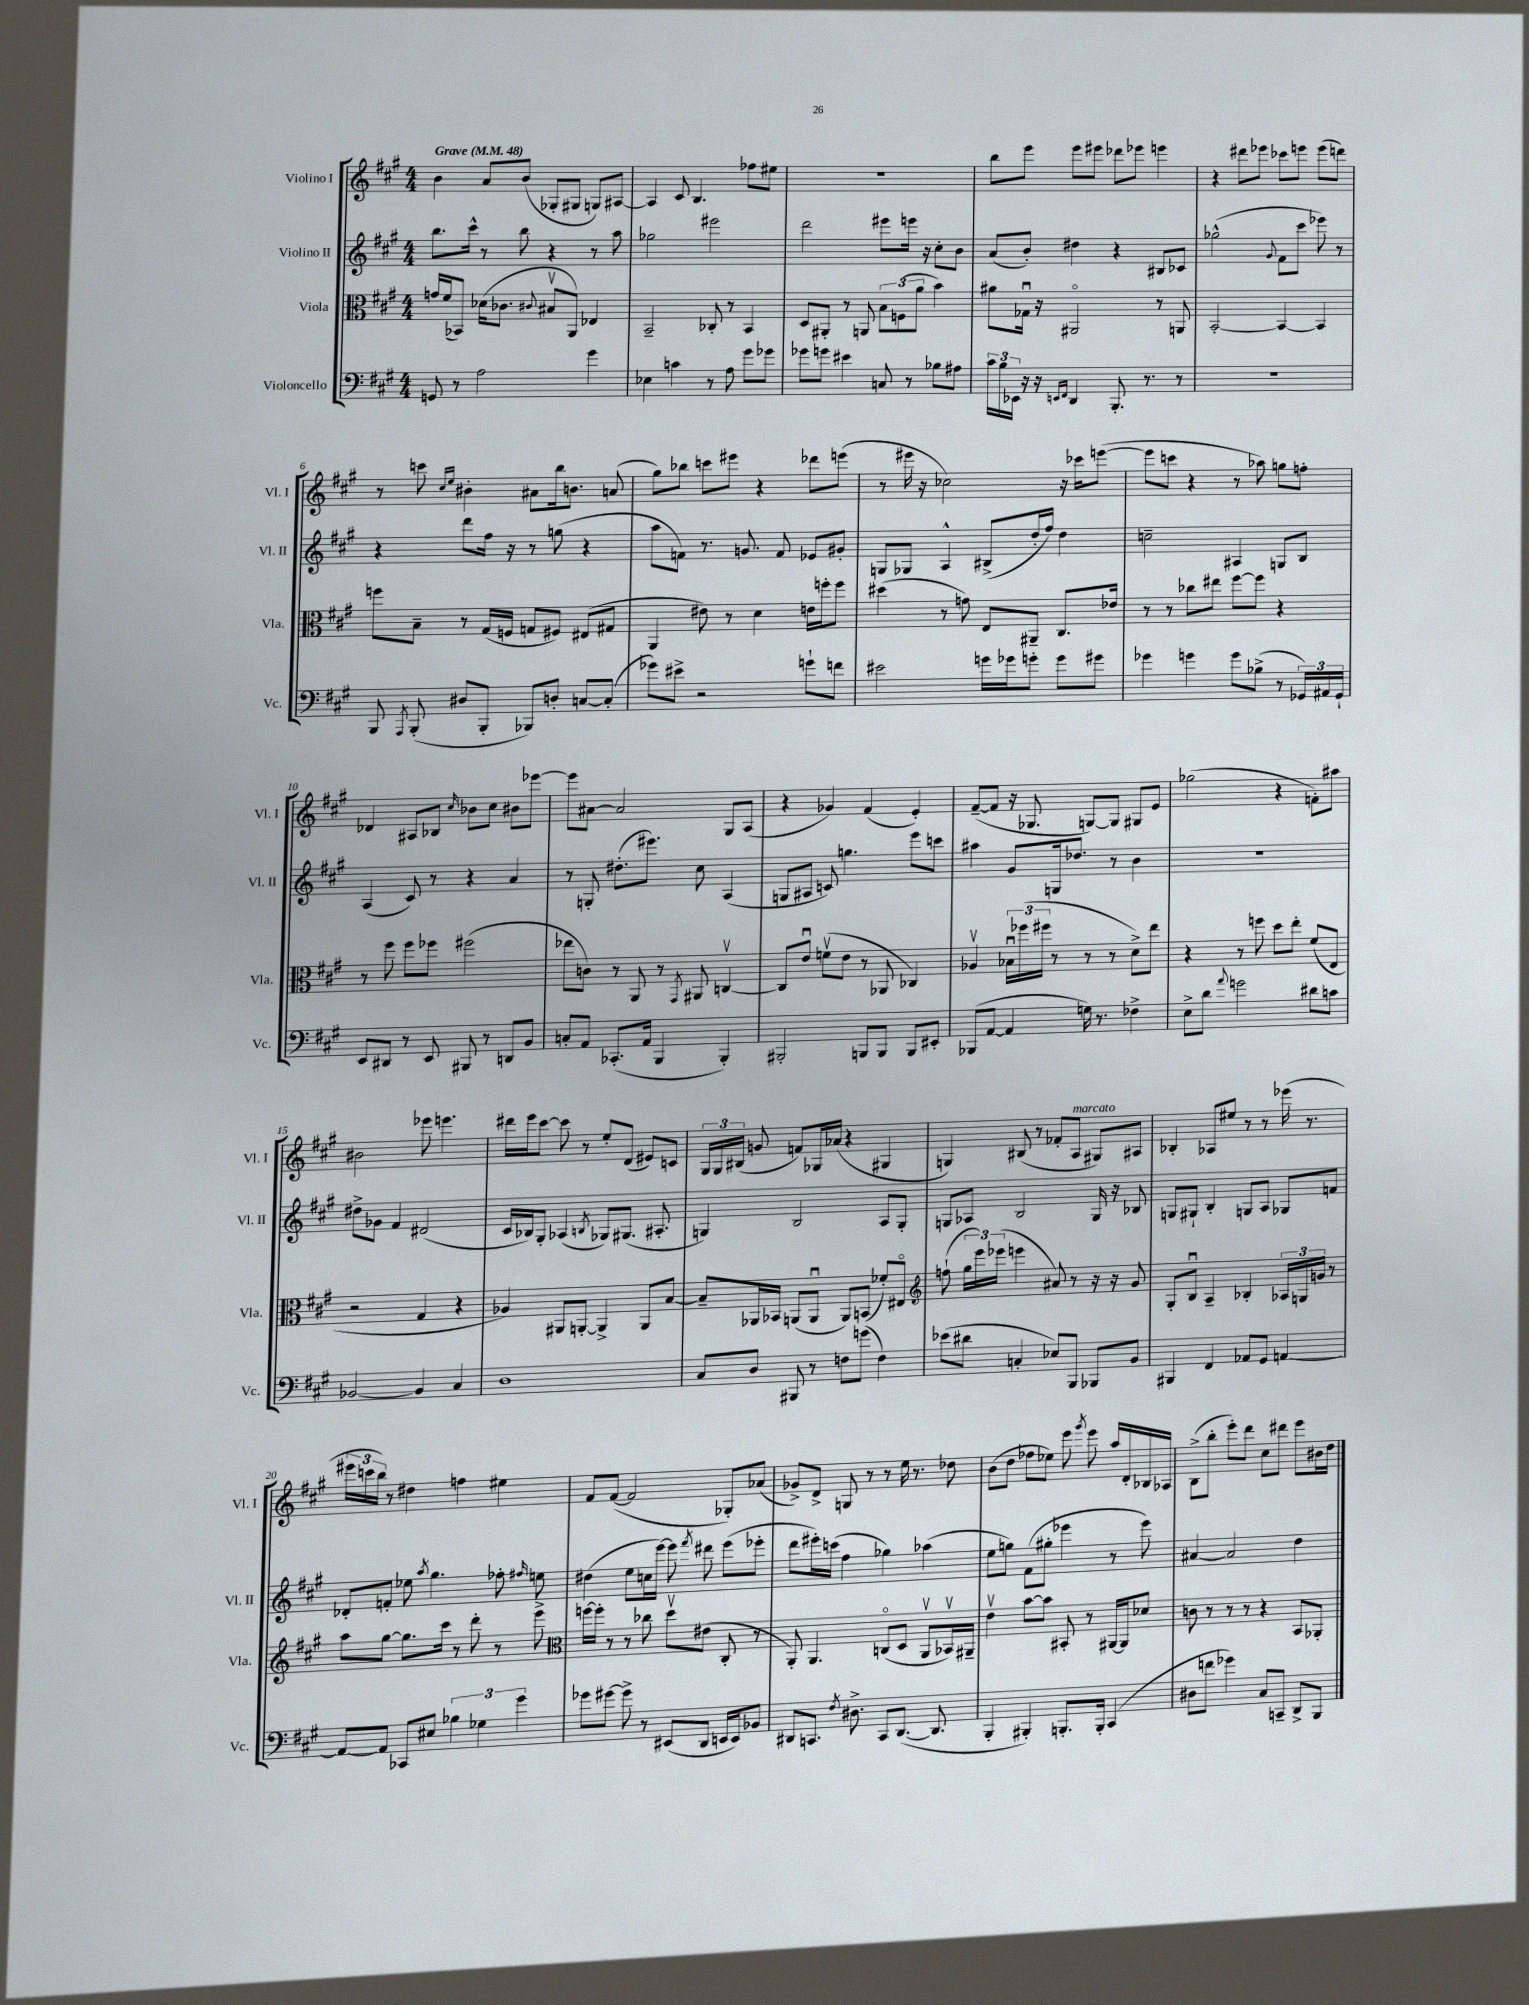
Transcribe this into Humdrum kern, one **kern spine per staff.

**kern	**kern	**kern	**kern
*staff4	*staff3	*staff2	*staff1
*clefF4	*clefC3	*clefG2	*clefG2
*k[f#c#g#]	*k[f#c#g#]	*k[f#c#g#]	*k[f#c#g#]
*M4/4	*M4/4	*M4/4	*M4/4
*MM48	*MM48	*MM48	*MM48
8GG	16g	8.bb	4b
.	(16f#	.	.
8r	8BB-)	.	.
.	.	16ccc#^^	.
2A	(16d-	8r	8a
.	8.c-	.	.
.	.	8bb	(8b
.	8qqc#	.	.
.	8B#v	4r	8G-'
.	8AA)	.	8G#
4g#	4E-	8r	8G)
.	.	8aa	[8A#
=	=	=	=
4E-	2BB~	2gg-	4A#]
4c	.	.	8c#
.	.	.	4.B
8r	8C-'	2eee#	.
8A	8r	.	.
8g#	4BB	.	8ff-
8g-	.	.	8ee#
=	=	=	=
8g-	8D	2ddd	1r
8g	8AA#'	.	.
4e#	8r	.	.
.	8AA	.	.
8C	12B	8eee#	.
.	(12F	.	.
8r	.	16eee	.
.	12a	.	.
.	.	16r	.
8B-	4b)	8cc#'	.
8A#	.	8b	.
=	=	=	=
24c#	8a#	(8a	8bb
24B	.	.	.
24EE-	.	.	.
16r	16G-u	8b')	8eee
16r	16r	.	.
16qqEE	.	.	.
16qqFF#	.	.	.
4DD	2AA#o	4dd#	8eee
.	.	.	8eee#
8.BBB'	.	4r	8ddd-
.	.	.	8eee-
8.r	.	.	.
.	8r	8B#	4eee
8r	8AA	8c-	.
=	=	=	=
1r	[2BB'	(2gg-^^	4r
.	.	.	8ddd#
.	.	.	8eee-
.	.	8qqg#	.
.	4BB_	8f#	8ccc-
.	.	8ccc#	8eee
.	4BB]	8eee-)	(8eee
.	.	8r	8ddd)
=	=	=	=
8BBB	8ff	4r	8r
8qAAA	.	.	.
(8BBB'	8B~	.	8ccc
.	.	.	16qqcc#
.	.	.	16qqee
8D#	8r	8ddd	4b#'
8BBB'	(16G#	16ff#	.
.	16F	16r	.
8BBB-)	8G	8r	8a#
8D'	8F#)	(8gg	16bb
.	.	.	8.b
[8C	(8E#	4r	.
(8C']	8G#	.	(8a
=	=	=	=
8g-)	4AA	8aa	8gg#)
8e#^	.	8f)	8bb-
2r	8e#)	8.r	8ccc
.	8r	.	8eee#
.	.	8.g	.
.	4d	.	4r
.	.	8f	.
8g`	16e	8e-	8ddd-
.	16ff'	.	.
8f	8ff	8g#'	(8eee
=	=	=	=
2e#	(4dd#	8G	8r
.	.	8G-	16eee#
.	.	.	16r
.	8r	4A^^	2cc-)
.	8g)	.	.
16g	8E	(8B#^	.
16g-	.	.	.
8g'	8AA#~	16dd'	.
.	.	16ff#)	.
8g	8.C#	4dd	16r
.	.	.	16ccc-
8g#	.	.	([8eee
.	16e-	.	.
=	=	=	=
4g-	8r	2cc~	8eee]
.	8r	.	8ccc
4g	8cc-	.	4r
.	8ee#	.	.
8g	[8ff#	4A#	8r
(8B-^	8ff#]	.	8aa-)
8r	4r	8G	8gg
24GG-)	.	8B	8ff'
24AA#	.	.	.
24GG-`	.	.	.
=	=	=	=
8EE	8r	(4A	4d-
8DD#	8ff#	.	.
8r	8ff#	8c#)	8A#
8EE	8ff-	8r	8B-
.	.	.	16qqcc#
8BBB#	(2ff#	4r	8b-
8r	.	.	8cc#
8DD	.	4a	8b#
8BB	.	.	[8eee-
=	=	=	=
8C'	8ee-	8r	8eee-]
8AA	8c)	8G'	[8a#
(8.CC-'	8r	(8.dd#'	2a#]
.	8AA	.	.
16AA	.	8.eee#)	.
4BBB	8r	.	.
.	8qGG#	.	.
.	8AA#	8cc#	.
4BBB')	[4Cv	(4A	8G#
.	.	.	(8A
=	=	=	=
2BBB#'	8C]	8G	4r
.	8eu	8A#	.
.	(8fv	8c)	4g-)
.	8e	4.gg	.
8BBB	8r	.	(4f#
8BBB	8AA-	.	.
8BBB	4C-)	8eee	4e')
8EE#'	.	8ccc	.
=	=	=	=
(8BBB-	4A-v	4aa#	([8f#~
[8AA	.	.	8f#]
4AA]	24B-u	8g#	16r
.	(24ff-	.	.
.	.	.	8.G-
.	24ff#	.	.
.	8r	16G	.
.	.	8.dd-	.
16G)	8r	.	[8G)
8.r	.	.	.
.	8r	8r	8G]
4F-^	8d^)	4b	8G#
.	8ee	.	8e
=	=	=	=
8E^	4r	1r	(2gg-
8d	.	.	.
8qqa	.	.	.
2g	8r	.	.
.	8ff	.	.
.	8dd	.	4r
.	8ee'	.	.
8d#	(8f#	.	8f')
8c	8E	.	8aa#
=	=	=	=
[2BB-	2r	8dd#^	2b#
.	.	8g-	.
.	.	4f#	.
4BB-]	4G#	(2d#	8eee-
.	.	.	4.eee
4C#	4r	.	.
=	=	=	=
1D	4A-)	16c#	16ddd#
.	.	16B-)	16eee
.	.	8G#'	[8ccc#
.	8AA#	(4A-	8ccc#]
.	[8AA'	.	8r
.	.	8qB	.
.	4AA^]	8G-)	8ee'
.	.	(8.G#	(8d
.	8AA	.	8e#)
.	.	8.A#'	.
.	[8B	.	8c
=	=	=	=
8C#	8B~]	4G)	24G#
.	.	.	24G#
.	.	.	(24B#
8D	16AA-	.	8g
.	16BB-	.	.
8BBB#	(8AA	2B	8f)
8r	8AAu	.	16G-
.	.	.	(16a-
8F	8AA)	.	4r
(8g	(8BB	.	.
4F)	8f-')	8A	4G#
.	8E#o	8G'	.
=	=	=	=
*	*clefG2	*	*
(8e-	(8ff`	8G	4G)
8d#	24gg#	8A-	.
.	24eee)	.	.
.	(24eee-	.	.
4C'	4eee	2B	(8B#
.	.	.	8r
8E-)	8a#)	.	8f-'
8BBB	8r	.	8A
8BBB-	16r	16G	8G#)
.	16r	16r	.
8BB	8g#	8B-	8A#
=	=	=	=
4BBB#	8G#'	8G	4B-'
.	8Bu	8G#`	.
4FF#	4A~	4B'	8A-
.	.	.	8ee#
8AA-	4B-'	8G	8r
8GG#	.	8A	8r
[4AA	24A-	8G-	(16eee-
.	24G	.	.
.	.	.	8.r
.	24g	.	.
.	8r	8f	.
=	=	=	=
8AA_	8aa	8d-'	24eee#
.	.	.	24ccc
.	.	.	24bb)
8AA]	[8gg#	8f'	8r
8CC-	8.gg#]	8ee-	4dd#
.	.	8qaa	.
8E#	.	4.gg#	.
.	16ccc#	.	.
6B-	8r	.	4ff
.	8ddd'	.	.
6G-	.	.	.
.	8r	8ff-'	4ee#
6g#	.	.	.
.	.	16qqff#	.
.	8eee^	8ee	.
=	=	=	=
*	*clefC3	*	*
8g-	[16ff	(4dd#	8f#
.	16ff']	.	.
[8g#	8r	.	([8f#
8g#^]	8r	8ee	2f#]
8r	8cc-	16cc	.
.	.	[16eee)	.
(8EE#	8ddv	8eee]	.
.	.	8qfff#	.
8DD	(8e#	8ddd#	.
16EE	8C#'	(8eee	8G-')
16EE)	.	.	.
8BB-	8r	8eee-'	(8a-
=	=	=	=
8DD#	8AA')	8ddd	8g-^)
8.CC	4.AA	16eee#')	8d^
.	.	(16ccc	.
.	.	4ff#	8G
8qF#	.	.	.
8.D#^	.	.	.
.	.	.	8r
8CC	(8Co	4gg-)	8r
([8.DD#	8D	.	16ee
.	.	.	8.r
.	8AAv	(4aa-	.
8.DD#]	.	.	.
.	16BB-v)	.	8dd-
.	16AA#~	.	.
=	=	=	=
4BBB'	4ev	8ee	(8b
.	.	8gg)	8dd
4BBB#')	[8b	(8f#	8ff-
.	8b]	8gg#'	8ee-)
8.BBB'	8BB#'	4eee-	8eee
.	.	.	8qggg#
.	8r	.	8eee
16BBB'	.	.	.
(4CC#	[16AA#	8r	16aa
.	16AA#]	.	16d'
.	8d-	8eee-)	16B-
.	.	.	16A-
=	=	=	=
8D#	8c	[4a#	(8B^
8f	8r	.	8bb'
4g-)	8r	2a#]	8eee')
.	8r	.	8ddd
8C#	4r	.	8cc#
8CC~	.	.	8ddd#
8DD^	8BB	4dd	8eee
8BBB	8AA-'	.	16b#
.	.	.	16dd
==	==	==	==
*-	*-	*-	*-
